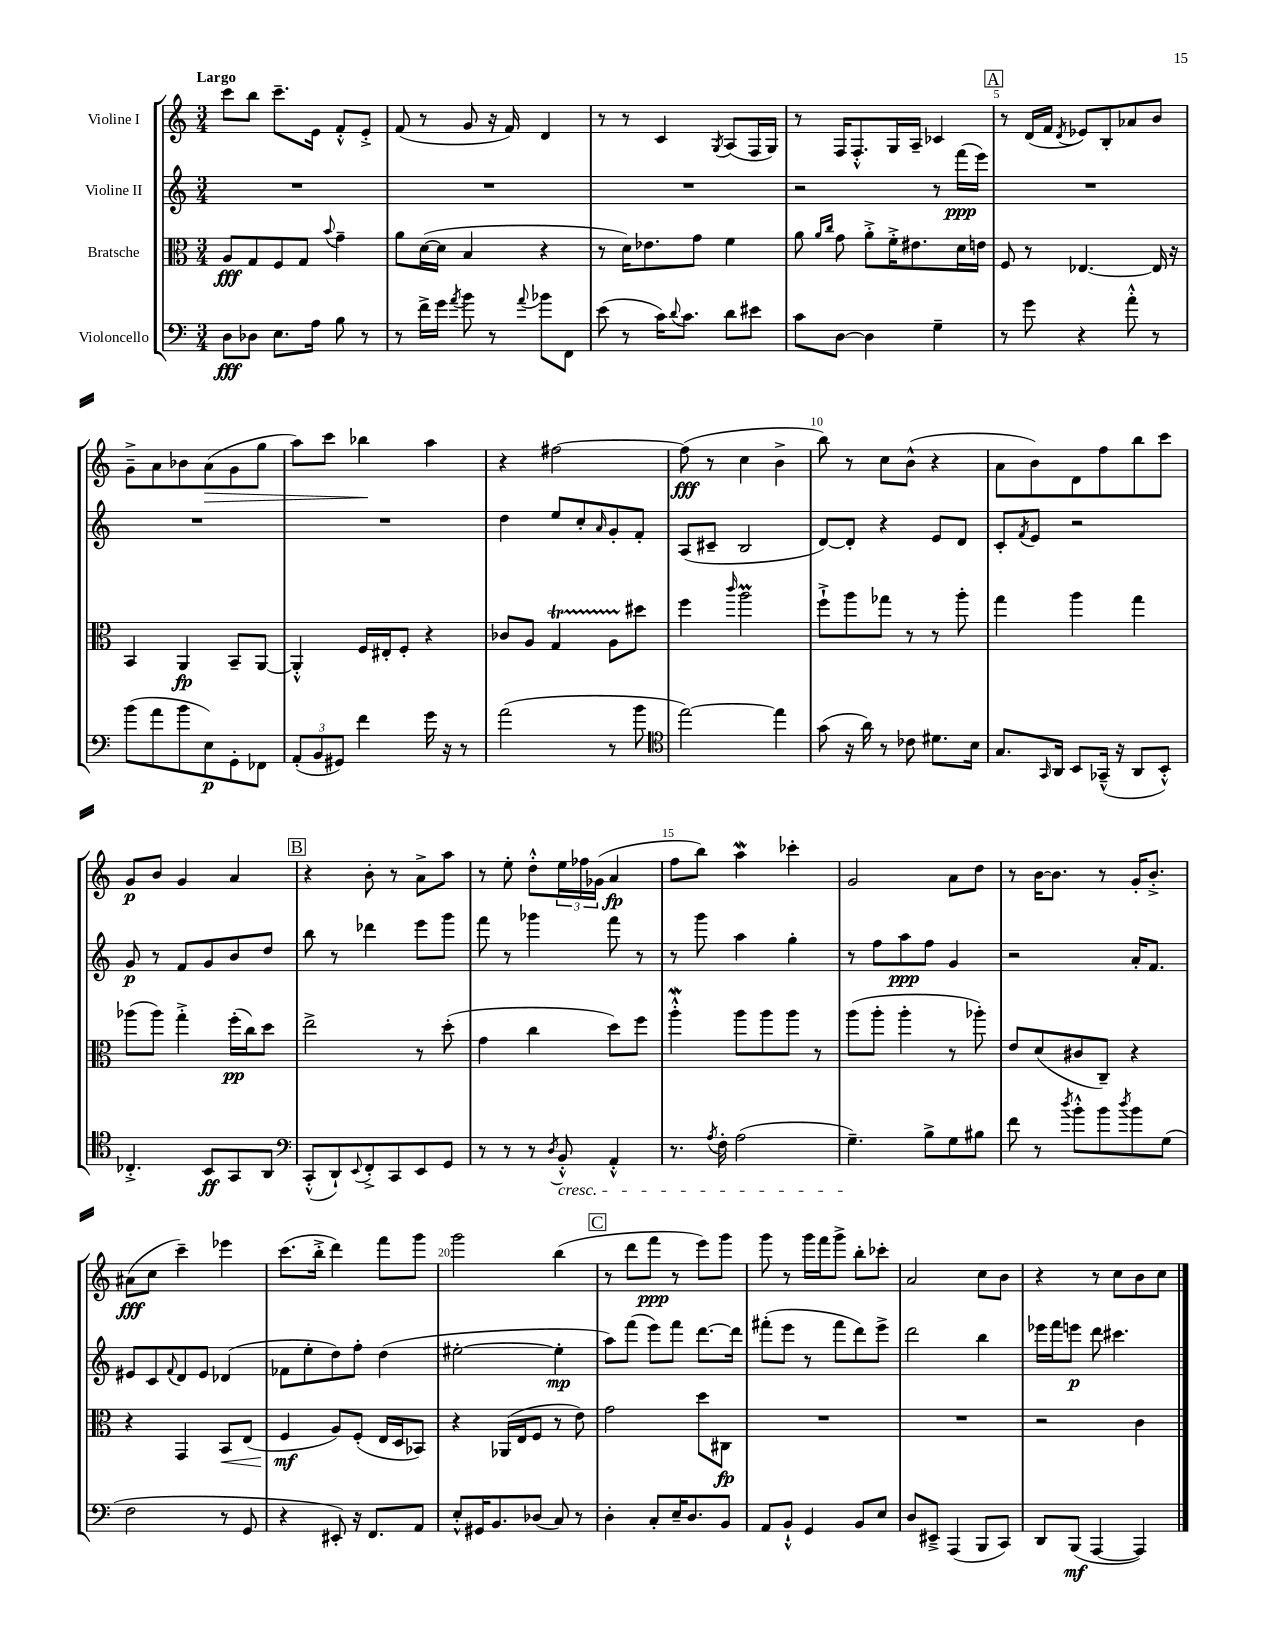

**kern	**kern	**kern	**kern
*staff4	*staff3	*staff2	*staff1
*clefF4	*clefC3	*clefG2	*clefG2
*k[]	*k[]	*k[]	*k[]
*M3/4	*M3/4	*M3/4	*M3/4
8D	8A	2.r	8ccc
8D-	8G	.	8bb
8.E	8F	.	8.ccc~
.	8G	.	.
16A	.	.	16e
.	8qqb	.	.
8B	4g~	.	8f'^^
8r	.	.	8e'^
=	=	=	=
8r	8a	2.r	(8f
16f^	([16d	.	8r
16g	16d]	.	.
8qa	.	.	.
8b	4B	.	8g
8r	.	.	16r
.	.	.	16f)
8qqa	.	.	.
8b-	4r	.	4d
8FF	.	.	.
=	=	=	=
(8e	8r	2.r	8r
8r	16d)	.	8r
.	8.e-	.	.
16c)	.	.	4c
8qqd	.	.	.
8.c	.	.	.
.	8g	.	.
.	.	.	8qG
8d	4f	.	(8A
8e#	.	.	16F
.	.	.	16G)
=	=	=	=
8c	8a	2r	8r
.	16qqa	.	.
.	16qqcc	.	.
[8D	8g	.	16F
.	.	.	8.F'^^
4D]	8a'^	.	.
.	16f'^	.	16G
.	8.e#	.	16A~
4G~	.	8r	4c-
.	16d	(16fff	.
.	16e	16eee)	.
=	=	=	=
8r	8F	2.r	8r
8g	8r	.	(16d
.	.	.	16f
.	.	.	8qd
4r	[4.E-	.	8e-)
.	.	.	8B'
8a'^^	.	.	8a-
8r	16E-]	.	8b
.	16r	.	.
=	=	=	=
(8b	4BB	2.r	8g~^
8a	.	.	8a
8b	4AA	.	8b-
8E)	.	.	(8a
8GG'	8BB~	.	8g
8FF-	[8AA	.	8gg
=	=	=	=
(12AA'	4AA'^^]	2.r	8aa)
12BB	.	.	.
.	.	.	8ccc
12GG#)	.	.	.
4f	16F	.	4bb-
.	16E#'	.	.
.	8F'	.	.
16g	4r	.	4aa
16r	.	.	.
8r	.	.	.
=	=	=	=
(2a	8c-	4dd	4r
.	8A	.	.
.	4G	8ee	[2ff#
.	.	8cc'	.
.	.	16qqa	.
8r	8A	8g'	.
8b	8dd#	8f'	.
=	=	=	=
*clefC4	*	*	*
[2ee)	4ff	(8A	(8ff#]
.	.	8c#~	8r
.	16qqccc	.	.
.	2aa	2B	4cc
4ee]	.	.	4b^
=	=	=	=
(8g	8ff`^	[8d)	8bb)
16r	8aa	8d']	8r
16a)	.	.	.
8r	8gg-	4r	8cc
8c-	8r	.	(8b^^
8.d#	8r	8e	4r
.	8aa'	8d	.
16B	.	.	.
=	=	=	=
8.G	4gg	8c'	8a
.	.	8qf	.
.	.	8e	8b)
16qqGG	.	.	.
16AA	.	.	.
8BB	4aa	2r	8d
(16GG-~^^	.	.	8ff
16r	.	.	.
8AA	4gg	.	8bb
8BB'^^)	.	.	8ccc
=	=	=	=
4.C-'^	(8aa-	8g	8g
.	8aa-)	8r	8b
.	4gg'^	8f	4g
8BB	.	8g	.
8GG	(16ff'	8b	4a
.	16cc)	.	.
8AA	8dd	8dd	.
=	=	=	=
*clefF4	*	*	*
(8CC'^^	2ee^	8bb	4r
8DD`)	.	8r	.
8qqEE	.	.	.
8FF'^	.	4ddd-	8b'
8CC	.	.	8r
8EE	8r	8eee	8a^
8GG	(8dd'	8ggg	8aa
=	=	=	=
8r	4g	8fff	8r
8r	.	8r	8ee'
8r	4cc	4ggg-	8dd'^^
8qD	.	.	.
8BB'^^	.	.	24ee
.	.	.	24ff-
.	.	.	(24g-
4AA'^^	8dd)	8fff	4a
.	8ff	8r	.
=	=	=	=
8.r	4aa'^^	8r	8ff
.	.	8ggg	8bb)
8qA	.	.	.
16F'	.	.	.
(2A	8aa	4aa	4aa
.	8aa	.	.
.	8aa	4gg'	4ccc-'
.	8r	.	.
=	=	=	=
4.G~)	(8aa	8r	2g
.	8aa'	8ff	.
.	4aa'	8aa	.
8B^	.	8ff	.
8G	8r	4g	8a
8B#	8aa-')	.	8dd
=	=	=	=
8f	8e	2r	8r
8r	(8d	.	[16b
.	.	.	8.b]
8qdd	.	.	.
8b'^^	8c#	.	.
8b	8C~)	.	8r
8qdd	.	.	.
8b	4r	16a'	16g'
.	.	8.f	8.b'^
(8G	.	.	.
=	=	=	=
2F	4r	8e#	(8a#
.	.	8c	8cc
.	.	8qqf	.
.	4GG	8d	4ccc~)
.	.	8e#	.
8r	8BB	(4d-	4eee-
8GG	(8E	.	.
=	=	=	=
4r	4F	8f-	(8.ccc
.	.	8ee'	.
.	.	.	16bb'^
8EE#')	8A)	8dd)	4ddd)
16r	(8F'	8ff'	.
8.FF	.	.	.
.	16E	(4dd	8fff
.	16D	.	.
8AA	8BB-)	.	8ggg
=	=	=	=
8E'^^	4r	[2ee#'	2ggg
16GG#	.	.	.
8.BB	.	.	.
.	(16AA-	.	.
.	16E	.	.
(8D-	8F	.	.
8C)	8r	4ee#']	(4bb
8r	8e)	.	.
=	=	=	=
4D'	2g	8aa)	8r
.	.	(8fff	8ddd
8C'	.	8eee)	8fff
16E~	.	8fff	8r
8.D	.	.	.
.	8dd	[8.ddd	8eee)
8BB	8C#	.	8ggg
.	.	16ddd]	.
=	=	=	=
8AA	2.r	(8fff#'	8ggg
8BB`^^	.	8eee	8r
4GG	.	8r	16ggg
.	.	.	16fff
.	.	8fff#	8ggg^
8BB	.	8ddd)	8bb'
8E	.	8eee^	8ccc-'
=	=	=	=
8D	2.r	2ddd	2a
8EE#~^	.	.	.
(4AAA	.	.	.
8BBB	.	4bb	8cc
8CC)	.	.	8b
=	=	=	=
8DD	2r	16eee-	4r
.	.	16fff	.
(8BBB	.	8eee	.
[4AAA	.	8ddd	8r
.	.	4.ccc#	8cc
4AAA])	4c	.	8b
.	.	.	8cc
==	==	==	==
*-	*-	*-	*-
